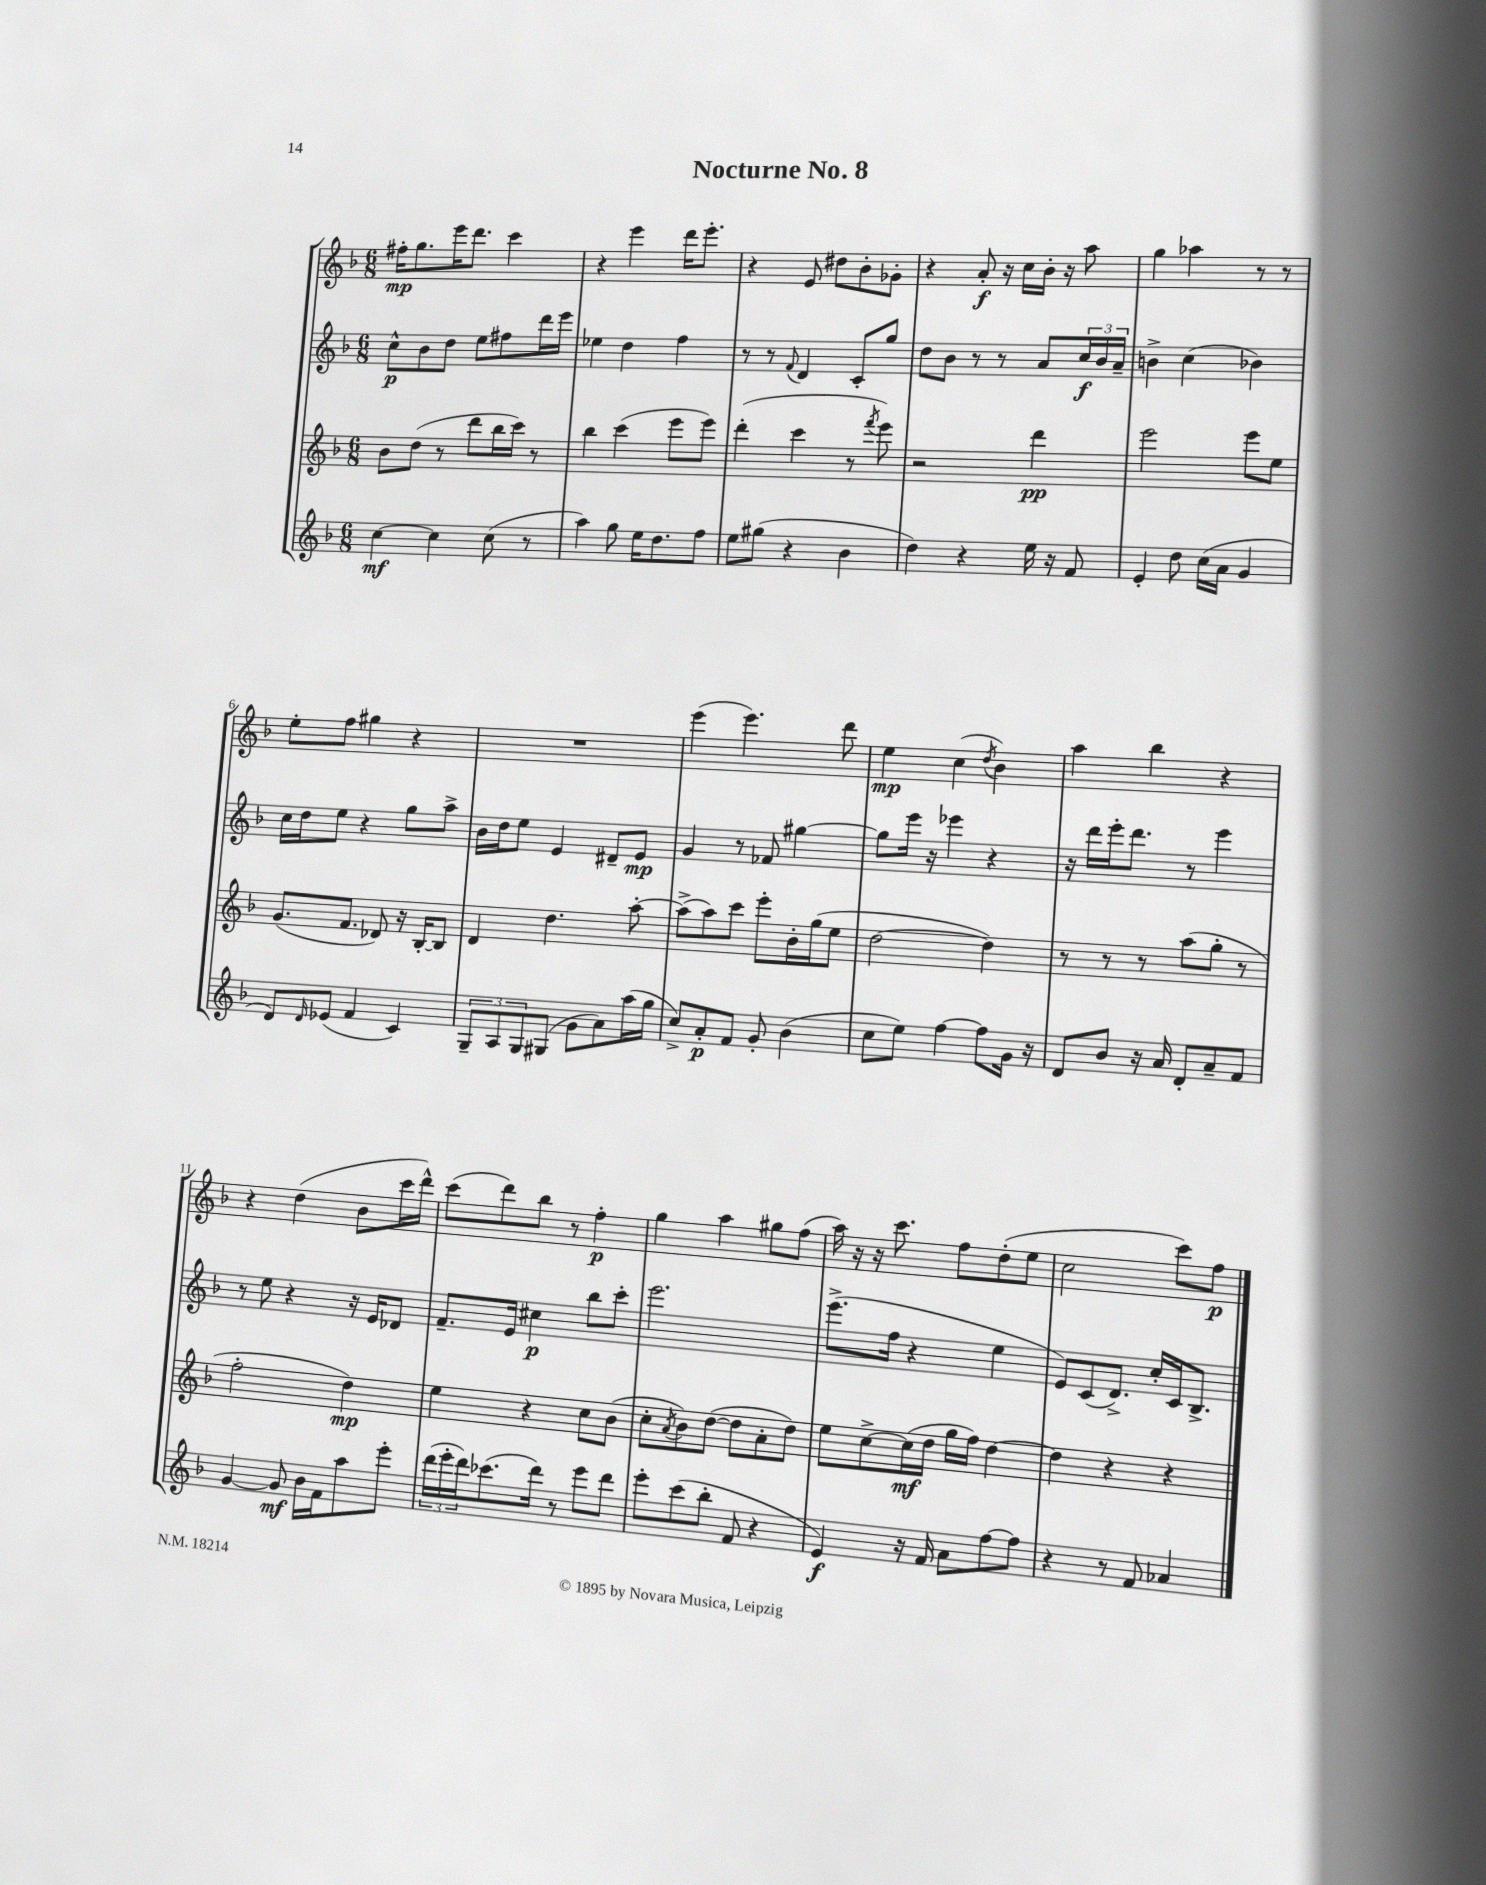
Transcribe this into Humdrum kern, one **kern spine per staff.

**kern	**dynam	**kern	**dynam	**kern	**dynam	**kern	**dynam
*part4	*part4	*part3	*part3	*part2	*part2	*part1	*part1
*staff4	*staff4	*staff3	*staff3	*staff2	*staff2	*staff1	*staff1
*clefG2	*	*clefG2	*	*clefG2	*	*clefG2	*
*k[b-]	*	*k[b-]	*	*k[b-]	*	*k[b-]	*
*M6/8	*	*M6/8	*	*M6/8	*	*M6/8	*
=1	=1	=1	=1	=1	=1	=1	=1
[4cc\	mf	8b-\L	.	8cc^^\L	p	16ff#X'\KL	mp
.	.	.	.	.	.	8.gg\	.
.	.	(8dd\J	.	8b-\	.	.	.
4cc\]	.	8r	.	8dd\J	.	16eee\K	.
.	.	.	.	.	.	8.ddd\J	.
.	.	8ddd\L	.	8ee\L	.	.	.
(8cc\	.	16bb-\L	.	8ff#X\	.	4ccc\	.
.	.	16ccc\JJ)	.	.	.	.	.
8r	.	8r	.	16ddd\L	.	.	.
.	.	.	.	16eee\JJ	.	.	.
=2	=2	=2	=2	=2	=2	=2	=2
4aa\)	.	4bb-\	.	4ee-X\	.	4r	.
8gg\	.	(4ccc\	.	4dd\	.	4eee\	.
16ee\KL	.	.	.	.	.	.	.
8.dd\	.	.	.	.	.	.	.
.	.	8eee\L	.	4ff\	.	16ddd\KL	.
.	.	.	.	.	.	8.eee'\J	.
8ff\J	.	8eee\J)	.	.	.	.	.
=3	=3	=3	=3	=3	=3	=3	=3
8ee\L	.	(4ddd'\	.	8r	.	4r	.
(8gg#X\J	.	.	.	8r	.	.	.
.	.	.	.	8qqf/	.	.	.
4r	.	4ccc\	.	4d/	.	8e/	.
.	.	.	.	.	.	8dd#X\L	.
4b-\	.	8r	.	8c'/L	.	8b-'\	.
.	.	8qfff/	.	.	.	.	.
.	.	8eee\)	.	8gg/J	.	8g-X'\J	.
=4	=4	=4	=4	=4	=4	=4	=4
4dd\)	.	2r	.	8dd\L	.	4r	.
.	.	.	.	8b-\J	.	.	.
4r	.	.	.	8r	.	8a'/	f
.	.	.	.	8r	.	16r	.
.	.	.	.	.	.	16cc\LL	.
16ee\	.	4ddd\	pp	8a/L	.	16b-'\JJ	.
16r	.	.	.	.	.	16r	.
8f/	.	.	.	24cc/L	f	8aa\	.
.	.	.	.	24b-/	.	.	.
.	.	.	.	24a~/JJ	.	.	.
=5	=5	=5	=5	=5	=5	=5	=5
4e'/	.	2eee\	.	4bn^\	.	4gg\	.
8dd\	.	.	.	(4cc\	.	4aa-X\	.
(16cc\LL	.	.	.	.	.	.	.
16a\JJ	.	.	.	.	.	.	.
4g/	.	8eee\L	.	4b-X\)	.	8r	.
.	.	8ee\J	.	.	.	8r	.
!!LO:LB:g=z
=6	=6	=6	=6	=6	=6	=6	=6
8d/L)	.	(8.g/L	.	16cc\LL	.	8ee'\L	.
.	.	.	.	16dd\J	.	.	.
16qqd/	.	.	.	.	.	.	.
(8e-X/J	.	.	.	8ee\J	.	8ff\J	.
.	.	8.f/J	.	.	.	.	.
4f/	.	.	.	4r	.	4gg#X\	.
.	.	8d-X/)	.	.	.	.	.
4c/)	.	16r	.	8gg\L	.	4r	.
.	.	[16B-'/KL	.	.	.	.	.
.	.	8B-/J]	.	8aa^\J	.	.	.
=7	=7	=7	=7	=7	=7	=7	=7
12G~/L	.	4d/	.	16b-\LL	.	2.r	.
.	.	.	.	16dd\J	.	.	.
12A/	.	.	.	.	.	.	.
.	.	.	.	8ee\J	.	.	.
12G/	.	.	.	.	.	.	.
(8G#X/J	.	4.dd\	.	4e/	.	.	.
8g\L	.	.	.	.	.	.	.
8a\)	.	.	.	8d#X~/L	.	.	.
(16aa\L	.	[8aa'\	.	8e/J	mp	.	.
16gg\JJ	.	.	.	.	.	.	.
=8	=8	=8	=8	=8	=8	=8	=8
8cc^/L)	.	(8aa^\L]	.	4g/	.	(4eee\	.
8a'/	p	8aa\)	.	.	.	.	.
8f/J	.	8ccc\J	.	8r	.	4.eee\)	.
8g'/	.	8eee'\L	.	8f-X/	.	.	.
(4b-\	.	16b-'\L	.	[4gg#X\	.	.	.
.	.	(16gg\J	.	.	.	.	.
.	.	8ee\J	.	.	.	8ddd\	.
=9	=9	=9	=9	=9	=9	=9	=9
8cc\L	.	[2dd\	.	8gg#\L]	.	4ee\	mp
8ee\J)	.	.	.	16eee\Jk	.	.	.
.	.	.	.	16r	.	.	.
[4ff\	.	.	.	4eee-X\	.	(4cc\	.
.	.	.	.	.	.	8qdd/	.
8ff\L]	.	4dd\])	.	4r	.	4b-\)	.
16g\Jk	.	.	.	.	.	.	.
16r	.	.	.	.	.	.	.
=10	=10	=10	=10	=10	=10	=10	=10
8d/L	.	8r	.	16r	.	4aa\	.
.	.	.	.	16ddd\LL	.	.	.
8b-/J	.	8r	.	16eee'\J	.	.	.
.	.	.	.	8.ddd\J	.	.	.
16r	.	8r	.	.	.	4bb-\	.
16a/	.	.	.	.	.	.	.
8d'/L	.	(8aa\L	.	8r	.	.	.
8a~/	.	8gg'\J	.	4eee\	.	4r	.
8f/J	.	8r	.	.	.	.	.
!!LO:LB:g=z
=11	=11	=11	=11	=11	=11	=11	=11
[4g/	.	2ff'\	.	8r	.	4r	.
.	.	.	.	8ee\	.	.	.
8g/]	mf	.	.	4r	.	(4dd\	.
16b-\LL	.	.	.	.	.	.	.
16f\J	.	.	.	.	.	.	.
8aa\	.	4dd\)	mp	16r	.	8b-\L	.
.	.	.	.	16e/KL	.	.	.
8eee'\J	.	.	.	8d-X/J	.	16ccc\L	.
.	.	.	.	.	.	16ddd^^\JJ)	.
=12	=12	=12	=12	=12	=12	=12	=12
(24ddd\LL	.	4ee\	.	8.f~/L	.	(8ccc\L	.
24eee'\	.	.	.	.	.	.	.
24ddd\J)	.	.	.	.	.	.	.
(8.ccc-X\	.	.	.	.	.	8ddd\)	.
.	.	.	.	16e/Jk	.	.	.
.	.	4r	.	4cc#X\	p	8bb-\J	.
16ddd\Jk)	.	.	.	.	.	.	.
8r	.	.	.	.	.	8r	.
8eee\L	.	8cc\L	.	8bb-\L	.	4ff'\	p
8ddd\J	.	(8b-\J	.	8ccc'\J	.	.	.
=13	=13	=13	=13	=13	=13	=13	=13
8eee'\L	.	8cc'\L	.	2.eee\	.	4gg\	.
.	.	8qa/	.	.	.	.	.
(8ccc\	.	8b-\)	.	.	.	.	.
8bb-'\J	.	([8dd\J	.	.	.	4aa\	.
8f/	.	8dd\L]	.	.	.	.	.
4r	.	8a'\	.	.	.	8gg#X\L	.
.	.	8dd\J)	.	.	.	(8ff\J	.
=14	=14	=14	=14	=14	=14	=14	=14
4e/)	f	8ee\L	.	(8.eee^\L	.	16aa\)	.
.	.	.	.	.	.	16r	.
.	.	[8cc^\	.	.	.	16r	.
.	.	.	.	16ff\Jk	.	8.ccc\	.
16r	.	(16cc\L]	mf	4r	.	.	.
16f/	.	16dd\JJ	.	.	.	.	.
8a\L	.	16gg\LL	.	.	.	8ff\L	.
.	.	16ff\JJ)	.	.	.	.	.
[8ff\	.	[4dd\	.	4ee\	.	(8dd'\	.
8ff\J]	.	.	.	.	.	8ee\J	.
=15	=15	=15	=15	=15	=15	=15	=15
4r	.	4dd\]	.	8e/L)	.	2cc\	.
.	.	.	.	(8c/	.	.	.
8r	.	4r	.	8.d^/J)	.	.	.
8f/	.	.	.	.	.	.	.
.	.	.	.	16cc'/LL	.	.	.
4a-X/	.	4r	.	16c/J	.	8ccc\L)	.
.	.	.	.	8.B-^/J	.	.	.
.	.	.	.	.	.	8ff\J	p
==	==	==	==	==	==	==	==
*-	*-	*-	*-	*-	*-	*-	*-
